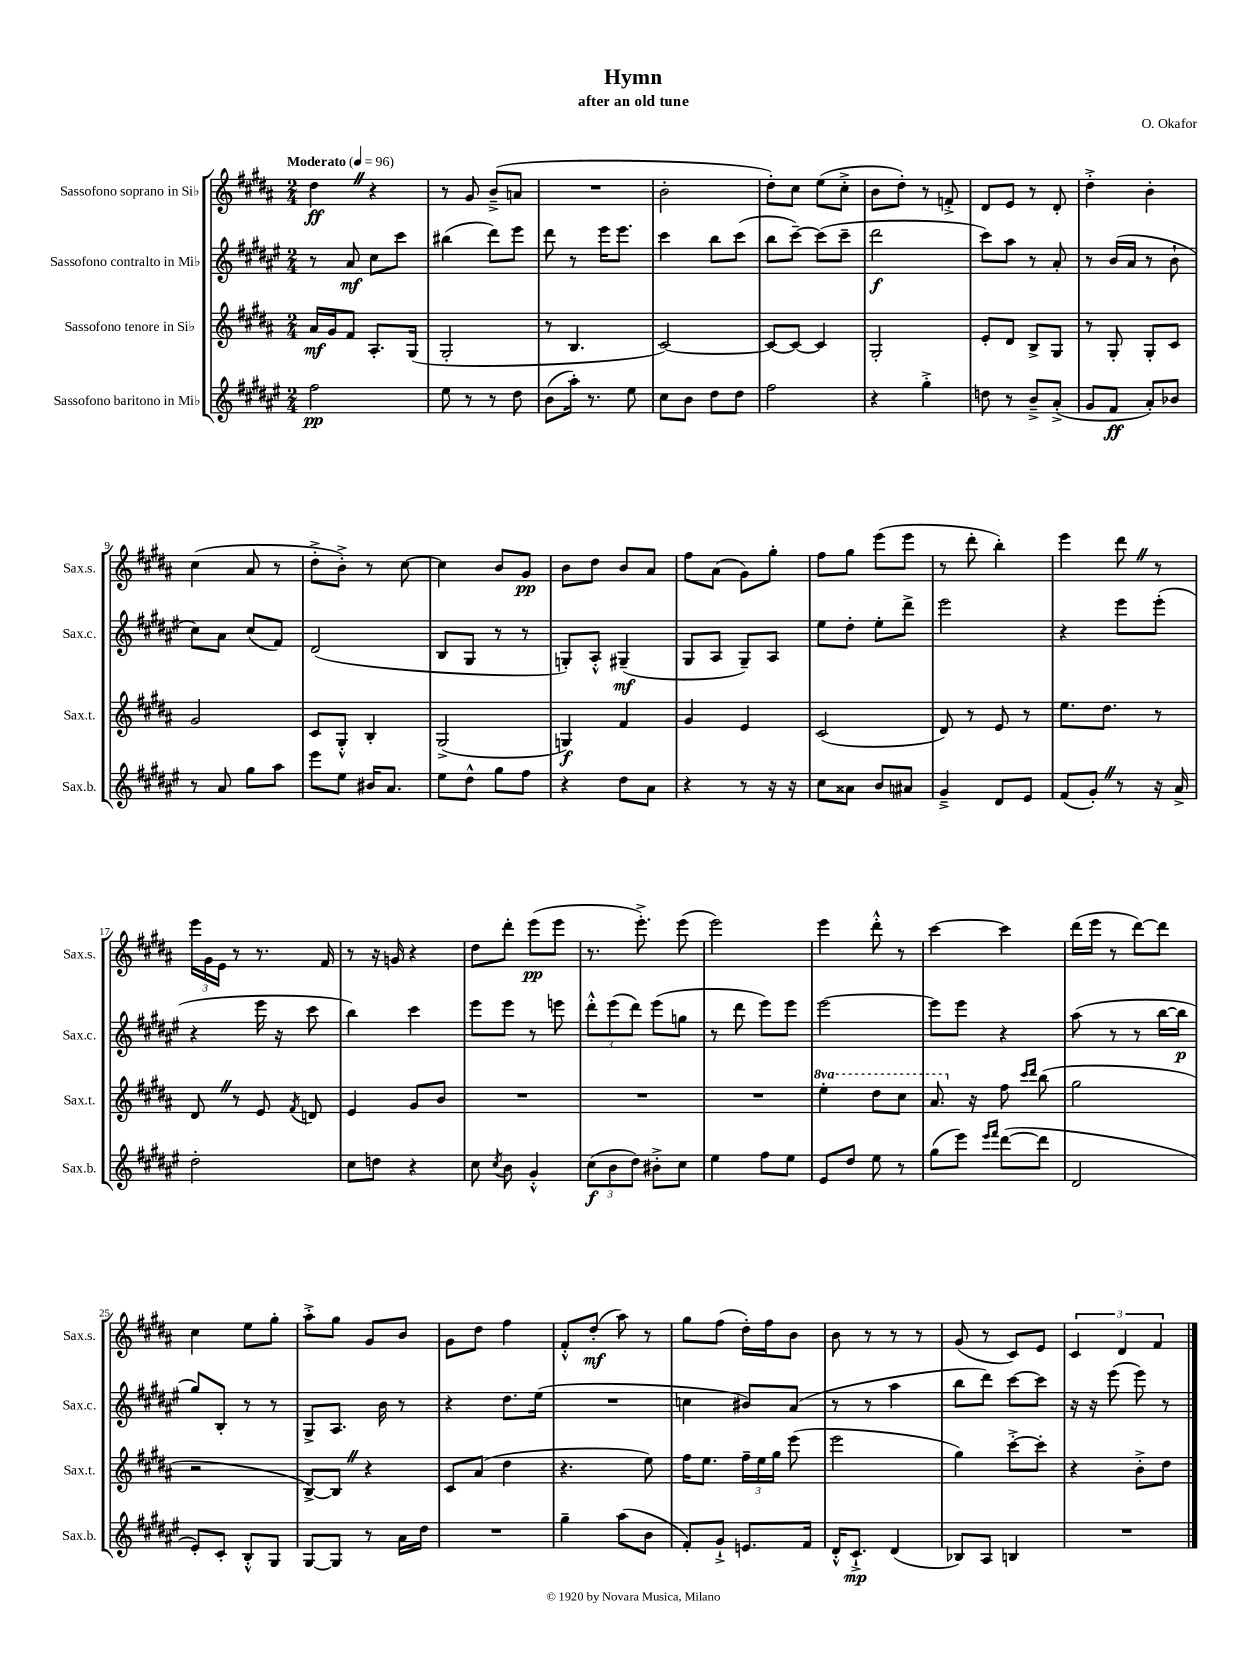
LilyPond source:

\header { title = "Hymn" composer = "O. Okafor" subtitle = "after an old tune" }
<<
\new StaffGroup <<
\new Staff = "s0" \with { instrumentName = "Sassofono soprano in Sib" shortInstrumentName = "Sax.s." } {
    \clef treble \key b \major \numericTimeSignature \time 2/4 \tempo "Moderato" 4 = 96
    \autoBeamOff dis''4\ff \once \override BreathingSign.text = \markup { \musicglyph "scripts.caesura.straight" } \breathe r4 |
    r8 gis'8 b'8[--->( a'8] |
    R2 |
    b'2-. |
    dis''8[-.) cis''8] e''8[( cis''8]-.-> |
    b'8[ dis''8]-.) r8 f'8-.-> |
    dis'8[ e'8] r8 dis'8-. |
    dis''4-.-> b'4-. |
    cis''4( ais'8 r8 |
    dis''8[-.-> b'8]-.->) r8 cis''8~ |
    cis''4 b'8[ gis'8]\pp |
    b'8[ dis''8] b'8[ ais'8] |
    fis''8[ ais'8]( gis'8[) gis''8]-. |
    fis''8[ gis''8] e'''8[( e'''8] |
    r8 dis'''8-. b''4-.) |
    e'''4 dis'''8 \once \override BreathingSign.text = \markup { \musicglyph "scripts.caesura.straight" } \breathe r8 |
    \tuplet 3/2 { e'''16[ gis'16 e'16] } r8 r8. fis'16 |
    r8 r16 g'16 r4 |
    dis''8[ dis'''8]-. e'''8[\pp( e'''8] |
    r8. e'''8.-.->) e'''8( |
    e'''2) |
    e'''4 dis'''8-.-^ r8 |
    cis'''4~ cis'''4 |
    dis'''16[( e'''16] r8 dis'''8[~) dis'''8] |
    cis''4 e''8[ gis''8]-. |
    ais''8[-.-> gis''8] gis'8[ b'8] |
    gis'8[ dis''8] fis''4 |
    fis'8[-.-^ dis''8]-.\mf( ais''8) r8 |
    gis''8[ fis''8]( dis''16[-.) fis''16 b'8] |
    b'8 r8 r8 r8 |
    gis'8( r8 cis'8[) e'8] |
    \tuplet 3/2 { cis'4 dis'4 fis'4 } \bar "|." |
}
\new Staff = "s1" \with { instrumentName = "Sassofono contralto in Mib" shortInstrumentName = "Sax.c." } {
    \clef treble \key fis \major \numericTimeSignature \time 2/4
    \autoBeamOff r8 ais'8\mf cis''8[ cis'''8] |
    bis''4( dis'''8[) eis'''8] |
    dis'''8 r8 eis'''16[ eis'''8.] |
    cis'''4 b''8[ cis'''8]( |
    b''8[ cis'''8]~--) cis'''8[( cis'''8]-- |
    dis'''2\f |
    cis'''8[) ais''8] r8 ais'8-. |
    r8 b'16[( ais'16] r8 b'8-! |
    cis''8[) ais'8] cis''8[( fis'8]) |
    dis'2( |
    b8[ gis8] r8 r8 |
    g8[-.) ais8]-.-^ gis4--\mf( |
    gis8[ ais8] gis8[--) ais8] |
    eis''8[ dis''8]-. eis''8[-. dis'''8]-> |
    eis'''2 |
    r4 eis'''8[ eis'''8]-.( |
    r4 eis'''16 r16 cis'''8 |
    b''4) cis'''4 |
    eis'''8[ eis'''8] r8 e'''8 |
    \tuplet 3/2 { dis'''8[-.-^ eis'''8( dis'''8]) } eis'''8[( g''8] |
    r8 dis'''8 eis'''8[) eis'''8] |
    eis'''2~ |
    eis'''8[ eis'''8] r4 |
    ais''8( r8 r8 b''16[~ b''16]\p |
    gis''8[) b8]-. r8 r8 |
    gis8[-> ais8.] b'16 r8 |
    r4 dis''8.[ eis''16]( |
    R2 |
    c''4 bis'8[) ais'8]( |
    r8 r8 ais''4 |
    b''8[ dis'''8]) cis'''8[~ cis'''8] |
    r16 r16 eis'''8( eis'''8) r8 \bar "|." |
}
\new Staff = "s2" \with { instrumentName = "Sassofono tenore in Sib" shortInstrumentName = "Sax.t." } {
    \clef treble \key b \major \numericTimeSignature \time 2/4 \set Staff.ottavationMarkups = #ottavation-simple-ordinals
    \autoBeamOff ais'16[\mf gis'16 fis'8] ais8.[-. gis16]( |
    gis2-. |
    r8 b4. |
    cis'2~) |
    cis'8[~ cis'8]~ cis'4 |
    gis2-. |
    e'8[-. dis'8] b8[-> gis8] |
    r8 gis8-. gis8[-. cis'8] |
    gis'2 |
    cis'8[ gis8]-.-^ b4-. |
    gis2->( |
    g4\f) fis'4 |
    gis'4 e'4 |
    cis'2( |
    dis'8) r8 e'8 r8 |
    e''8.[ dis''8.] r8 |
    dis'8 \once \override BreathingSign.text = \markup { \musicglyph "scripts.caesura.straight" } \breathe r8 e'8 \acciaccatura { fis'8 } d'8 |
    e'4 gis'8[ b'8] |
    R2 |
    R2 |
    R2 |
    \ottava #1 e'''4-. dis'''8[ cis'''8] |
    ais''8. \ottava #0 r16 fis''8 \grace { cis'''16[ dis'''16] } b''8( |
    gis''2 |
    r2 |
    b8[~->) b8] \once \override BreathingSign.text = \markup { \musicglyph "scripts.caesura.straight" } \breathe r4 |
    cis'8[ ais'8]( dis''4 |
    r4. e''8) |
    fis''16[ e''8.] \tuplet 3/2 { fis''16[-- e''16 gis''16] } e'''8( |
    e'''2 |
    gis''4) cis'''8[~-.-> cis'''8]-. |
    r4 b'8[-.-> dis''8] \bar "|." |
}
\new Staff = "s3" \with { instrumentName = "Sassofono baritono in Mib" shortInstrumentName = "Sax.b." } {
    \clef treble \key fis \major \numericTimeSignature \time 2/4
    \autoBeamOff fis''2\pp |
    eis''8 r8 r8 dis''8 |
    b'8[( ais''16]-.) r8. eis''8 |
    cis''8[ b'8] dis''8[ dis''8] |
    fis''2 |
    r4 gis''4-.-> |
    d''8 r8 b'8[---> ais'8]-.->( |
    gis'8[ fis'8]\ff ais'8[-.) bes'8] |
    r8 ais'8 gis''8[ ais''8] |
    eis'''8[ eis''8] bis'16[ ais'8.] |
    eis''8[ dis''8]-^ gis''8[ fis''8] |
    r4 dis''8[ ais'8] |
    r4 r8 r16 r16 |
    cis''8[ aisis'8] b'8[ ais'8] |
    gis'4---> dis'8[ eis'8] |
    fis'8[( gis'8]-.) \once \override BreathingSign.text = \markup { \musicglyph "scripts.caesura.straight" } \breathe r8 r16 ais'16-> |
    dis''2-. |
    cis''8[ d''8] r4 |
    cis''8 \acciaccatura { cis''8 } b'8 gis'4-.-^ |
    \tuplet 3/2 { cis''8[\f( b'8 dis''8]) } bis'8[-.-> cis''8] |
    eis''4 fis''8[ eis''8] |
    eis'8[ dis''8] eis''8 r8 |
    gis''8[( eis'''8]) \grace { eis'''16[ fis'''16] } dis'''8[~( dis'''8] |
    dis'2 |
    eis'8[-.) cis'8]-. b8[-.-^ gis8] |
    gis8[~ gis8] r8 ais'16[ dis''16] |
    R2 |
    gis''4-- ais''8[( b'8] |
    fis'8[-.) gis'8]-!-> e'8.[ fis'16] |
    dis'16[-.-^ cis'8.]-!->\mp dis'4( |
    bes8[) ais8] b4 |
    R2 \bar "|." |
}
>>
>>
